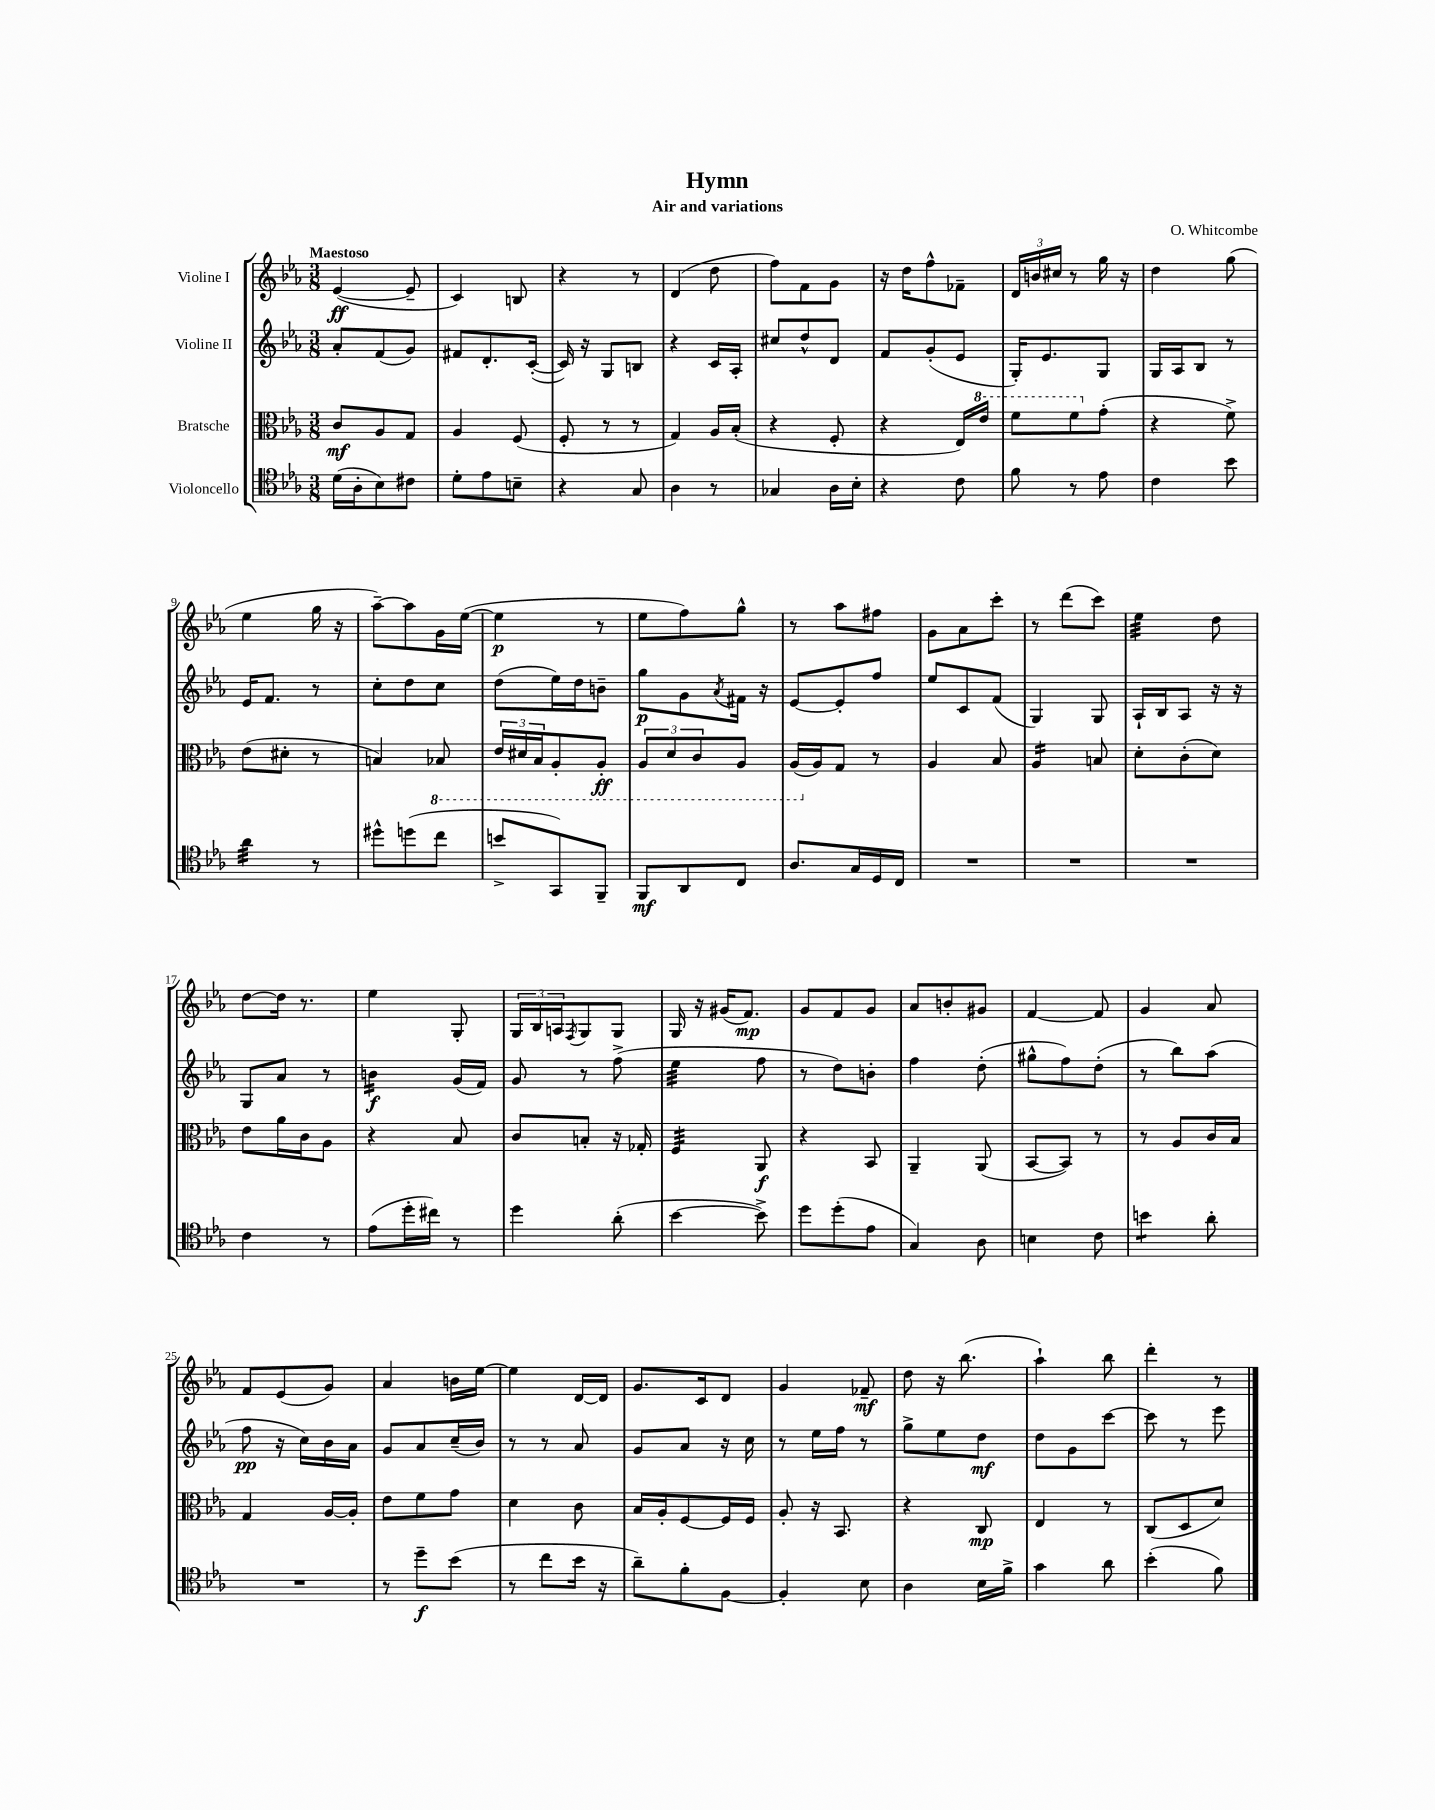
\header { title = "Hymn" composer = "O. Whitcombe" subtitle = "Air and variations" }
<<
\new StaffGroup <<
\new Staff = "s0" \with { instrumentName = "Violine I" } {
    \clef treble \key ees \major \numericTimeSignature \time 3/8 \tempo "Maestoso"
    ees'4~\ff( ees'8-- |
    c'4) b8 |
    r4 r8 |
    d'4( d''8 |
    f''8) f'8 g'8 |
    r16 d''16 f''8-^ fes'8-- |
    \tuplet 3/2 { d'16 b'16 cis''16 } r8 g''16 r16 |
    d''4 g''8( |
    ees''4 g''16 r16 |
    aes''8~--) aes''8 g'16 ees''16~( |
    ees''4\p r8 |
    ees''8 f''8) g''8-^ |
    r8 aes''8 fis''8 |
    g'8 aes'8 c'''8-. |
    r8 d'''8( c'''8) |
    ees''4:32 d''8 |
    d''8~ d''16 r8. |
    ees''4 g8-. |
    \tuplet 3/2 { g16 bes16 a16 } \acciaccatura { f8 } g8 g8 |
    g16 r16 gis'16( f'8.\mp) |
    g'8 f'8 g'8 |
    aes'8 b'8-. gis'8 |
    f'4~ f'8 |
    g'4 aes'8 |
    f'8 ees'8( g'8) |
    aes'4 b'16 ees''16~ |
    ees''4 d'16~ d'16 |
    g'8. c'16 d'8 |
    g'4 fes'8--\mf |
    d''8 r16 bes''8.( |
    aes''4-!) bes''8 |
    d'''4-. r8 \bar "|." |
}
\new Staff = "s1" \with { instrumentName = "Violine II" } {
    \clef treble \key ees \major \numericTimeSignature \time 3/8
    aes'8-. f'8( g'8) |
    fis'8 d'8.-. c'16~-.( |
    c'16) r16 g8 b8 |
    r4 c'16 aes16-. |
    cis''8 d''8-^ d'8 |
    f'8 g'8-.( ees'8 |
    g16-.) ees'8. g8 |
    g16 aes16 bes8 r8 |
    ees'16 f'8. r8 |
    c''8-. d''8 c''8 |
    d''8( ees''16) d''16 b'8-- |
    g''8\p g'8 \acciaccatura { aes'8 } fis'16 r16 |
    ees'8~ ees'8-. f''8 |
    ees''8 c'8 f'8( |
    g4) g8 |
    aes16-! bes16 aes8 r16 r16 |
    g8 aes'8 r8 |
    b'4:16\f g'16( f'16) |
    g'8 r8 f''8->( |
    ees''4:32 f''8 |
    r8 d''8) b'8-. |
    f''4 d''8-.( |
    gis''8-^ f''8) d''8-.( |
    r8 bes''8) aes''8( |
    f''8\pp r16 c''16) bes'16 aes'16 |
    g'8 aes'8 c''16--( bes'16) |
    r8 r8 aes'8 |
    g'8 aes'8 r16 c''16 |
    r8 ees''16 f''16 r8 |
    g''8-> ees''8 d''8\mf |
    d''8 g'8 c'''8~ |
    c'''8 r8 ees'''8 \bar "|." |
}
\new Staff = "s2" \with { instrumentName = "Bratsche" } {
    \clef alto \key ees \major \numericTimeSignature \time 3/8
    c'8\mf aes8 g8 |
    aes4 f8( |
    f8-. r8 r8 |
    g4) aes16 bes16-.( |
    r4 f8-. |
    r4 ees16) \ottava #1 ees''16 |
    f''8 f''8 \ottava #0 g'8-.( |
    r4 f'8->) |
    ees'8( dis'8-. r8 |
    b4) \ottava #-1 bes,!8 |
    \tuplet 3/2 { ees16 dis16 bes,16 } aes,8-. aes,8-.\ff |
    \tuplet 3/2 { aes,8 d8 c8 } aes,8 |
    aes,16( \ottava #0 aes16) g8 r8 |
    aes4 bes8 |
    aes4:16 b8 |
    d'8-. c'8-.( d'8) |
    ees'8 aes'16 c'16 aes8 |
    r4 bes8 |
    c'8 b8-. r16 ges16-. |
    f4:32 aes,8\f |
    r4 bes,8 |
    aes,4-- aes,8( |
    bes,8~ bes,8) r8 |
    r8 aes8 c'16 bes16 |
    g4 aes16~ aes16-. |
    ees'8 f'8 g'8 |
    d'4 c'8 |
    bes16 aes16-. f8~ f16 f16 |
    aes8-. r16 bes,8. |
    r4 c8\mp |
    ees4 r8 |
    c8( d8 d'8) \bar "|." |
}
\new Staff = "s3" \with { instrumentName = "Violoncello" } {
    \clef tenor \key ees \major \numericTimeSignature \time 3/8
    d'16( aes16-. bes8) cis'8 |
    d'8-. ees'8 b8-- |
    r4 g8 |
    aes4 r8 |
    ges4 aes16 bes16-. |
    r4 c'8 |
    f'8 r8 ees'8 |
    c'4 bes'8 |
    aes'4:32 r8 |
    dis''8-^ d''8( c''8 |
    b'8-> g,8) f,8-- |
    f,8\mf aes,8 c8 |
    aes8. g16 d16 c16 |
    R4. |
    R4. |
    R4. |
    c'4 r8 |
    ees'8( d''16-. cis''16) r8 |
    d''4 aes'8-.( |
    bes'4~ bes'8->) |
    d''8 d''8-.( ees'8 |
    g4) aes8 |
    b4 c'8 |
    b'4:8 aes'8-. |
    R4. |
    r8 d''8--\f bes'8( |
    r8 c''8 bes'16 r16 |
    aes'8--) f'8-. f8~ |
    f4-. bes8 |
    aes4 bes16 f'16-> |
    g'4 aes'8 |
    bes'4-.( f'8) \bar "|." |
}
>>
>>
